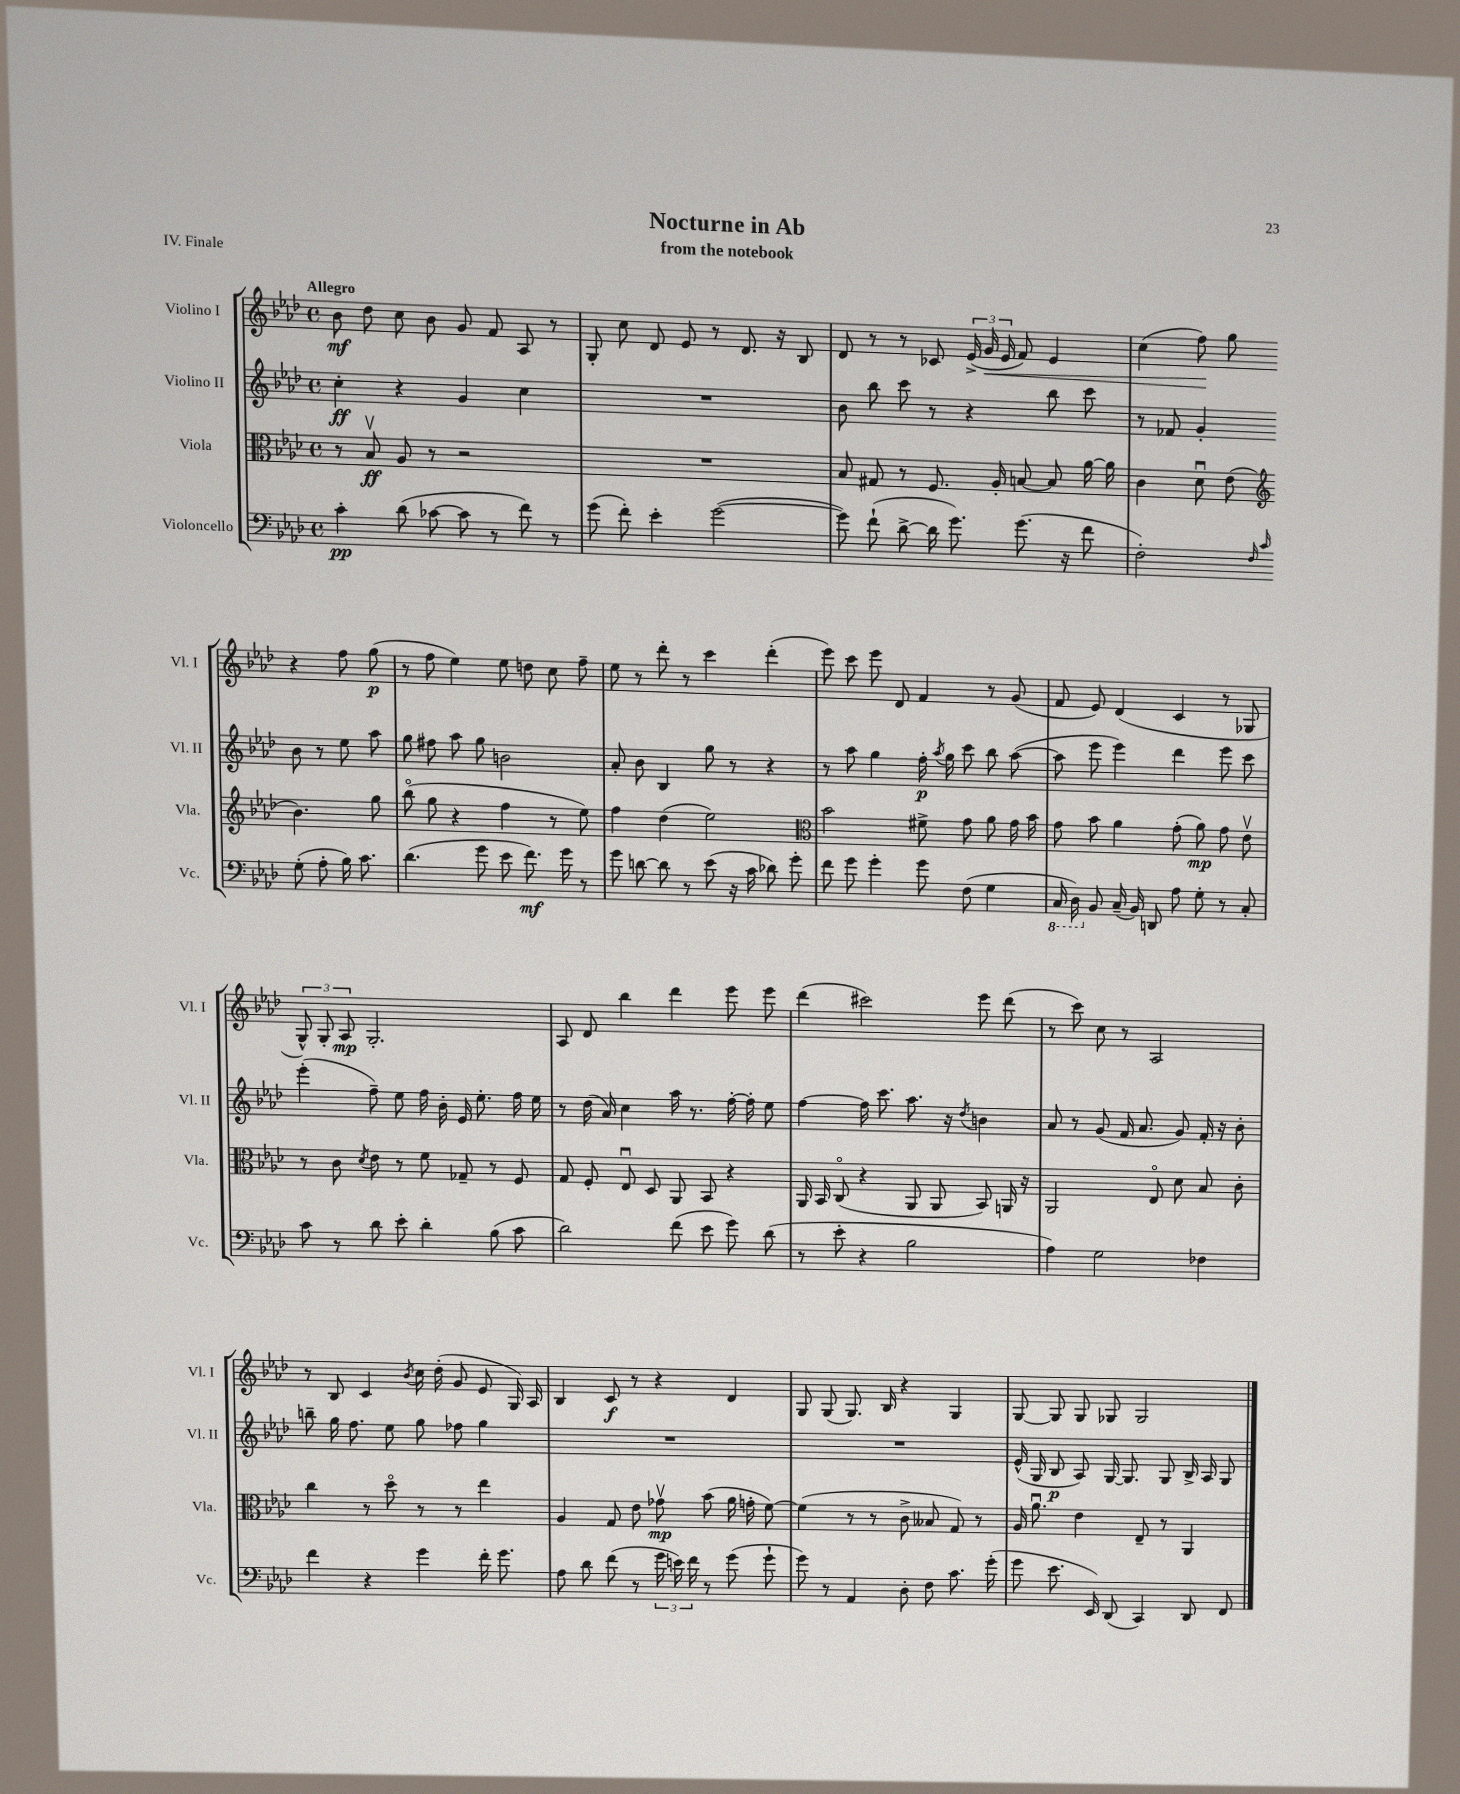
\header { title = "Nocturne in Ab" subtitle = "from the notebook" piece = "IV. Finale" }
<<
\new StaffGroup <<
\new Staff = "s0" \with { instrumentName = "Violino I" shortInstrumentName = "Vl. I" } {
    \clef treble \key aes \major \defaultTimeSignature \time 4/4 \tempo "Allegro"
    \autoBeamOff bes'8\mf des''8 c''8 bes'8 g'8 f'8 aes8 r8 |
    g8-. c''8 des'8 ees'8 r8 des'8. r16 bes8 |
    des'8 r8 r8 ces'8 \tuplet 3/2 { ees'16->( g'16\< ees'16 } f'8) ees'4 |
    c''4( f''8\!) g''8 r4 f''8 g''8\p( |
    r8 f''8 ees''4) ees''8 d''8 c''8 f''8-- |
    ees''8 r8 des'''8-. r8 c'''4 des'''4-.( |
    ees'''8) c'''8 ees'''8 des'8 f'4 r8 g'8( |
    f'8 ees'8) des'4( c'4 r8 ges8 |
    \tuplet 3/2 { g8-^) g8-. aes8\mp } g2.-. |
    aes8 des'8 bes''4 des'''4 ees'''8 ees'''8 |
    des'''4( cis'''2) ees'''8 des'''8( |
    r8 c'''8) c''8 r8 aes2 |
    r8 bes8 c'4 \acciaccatura { bes'8 } c''16 des''16-.( g'8 ees'8 g16) aes16 |
    bes4 c'8\f r8 r4 des'4 |
    g8 g8( g8.) bes16 r4 g4 |
    g8~ g8 g8 ges8 ges2 \bar "|." |
}
\new Staff = "s1" \with { instrumentName = "Violino II" shortInstrumentName = "Vl. II" } {
    \clef treble \key aes \major \defaultTimeSignature \time 4/4
    \autoBeamOff c''4-.\ff r4 g'4 c''4 |
    R1 |
    bes'8 bes''8 c'''8 r8 r4 bes''8 c'''8 |
    r8 fes'8 g'4-. bes'8 r8 ees''8 aes''8 |
    g''8 fis''8 aes''8 g''8 b'2 |
    aes'8-. bes'8 bes4 g''8 r8 r4 |
    r8 aes''8 g''4 f''16-.\p \acciaccatura { aes''8 } g''16 c'''8 bes''8 aes''8~( |
    aes''8 ees'''8 ees'''4) des'''4 ees'''8 c'''8 |
    ees'''4-.( f''8--) ees''8 f''16 bes'16-. ees'16 ees''8.-. f''16 ees''16 |
    r8 des''16( aes'16) c''4 aes''16 r8. f''16~-. f''16-. ees''8 |
    f''4~ f''16 c'''8. aes''8. r16 \acciaccatura { des''8 } b'4 |
    aes'8 r8 g'8( f'16 aes'8. g'8) f'16-. r16 bes'8-. |
    b''8-- g''16 f''8. ees''8 g''8 fes''8 g''4 |
    R1 |
    R1 |
    ees'16-^( g16 bes8\p aes8) g16~ g8. g8 bes16-> aes16 g8 \bar "|." |
}
\new Staff = "s2" \with { instrumentName = "Viola" shortInstrumentName = "Vla." } {
    \clef alto \key aes \major \defaultTimeSignature \time 4/4
    \autoBeamOff r8 bes8\upbow\ff aes8 r8 r2 |
    R1 |
    bes8 gis8 r8 f8. aes16-. b8~ b8 aes'16~ aes'16 |
    c'4 des'8\downbow ees'8( \clef treble bes'4.) g''8 |
    bes''8\flageolet( g''8 r4 f''4 r8 ees''8) |
    f''4 des''4( ees''2) |
    \clef alto bes'2 fis'8-> g'8 aes'8 g'16 bes'16 |
    g'8 bes'8 aes'4 g'8-.( aes'8\mp) g'8 ees'8\upbow |
    r8 c'8 \acciaccatura { des'8 } ees'8 r8 f'8 ges8-- r8 f8 |
    g8 f8-. ees8\downbow des8 aes,8 bes,8 r4 |
    aes,16 bes,16 c8\flageolet( r4 aes,8 aes,8 bes,8) a,16 r16 |
    aes,2 ees8\flageolet des'8 bes8 c'8-. |
    c''4 r8 des''8\flageolet r8 r8 ees''4 |
    aes4 g8 ees'8 ges'8\upbow\mp bes'8( aes'16 g'16-. f'8~) |
    f'4( r8 r8 c'8-> beses8 g8) r8 |
    aes16 aes'8.\downbow ees'4 ees8-- r8 aes,4 \bar "|." |
}
\new Staff = "s3" \with { instrumentName = "Violoncello" shortInstrumentName = "Vc." } {
    \clef bass \key aes \major \defaultTimeSignature \time 4/4
    \autoBeamOff c'4-.\pp des'8( ces'8~ ces'8 r8 f'8) r8 |
    g'8( f'8-.) ees'4-. g'2~( |
    g'8) f'8-!( des'8~-> des'16 g'8.) g'8.( r16 f'8 |
    f2-.) \grace { f16 c'16 } g8-.( aes8-. bes16) c'8. |
    des'4.( g'8 ees'8 f'8.\mf) g'16 r8 |
    g'8 d'8~ d'8 r8 ees'8( r16 c'16 des'8) g'8-. |
    f'8 g'8 g'4-. g'8 f8( g4 |
    \ottava #-1 c,16 des,16) \ottava #0 bes,8 c16--( bes,16) d,8 aes8 g8-. r8 c8-. |
    c'8 r8 des'8 ees'8-. des'4-. bes8( c'8 |
    des'2) f'8( ees'8 g'8) des'8( |
    r8 ees'8-. r4 bes2 |
    aes4) g2 fes4 |
    f'4 r4 g'4 f'16-. g'8. |
    aes8 des'8 f'8( r8 \tuplet 3/2 { g'16 e'16) f'16 } r8 g'8( g'8-! |
    g'8) r8 aes,4 des8-. f8 c'8. g'16-.( |
    g'8 ees'8. ees,16) des,8( c,4) des,8 f,8 \bar "|." |
}
>>
>>
\layout { \context { \Score \remove "Bar_number_engraver" } }
